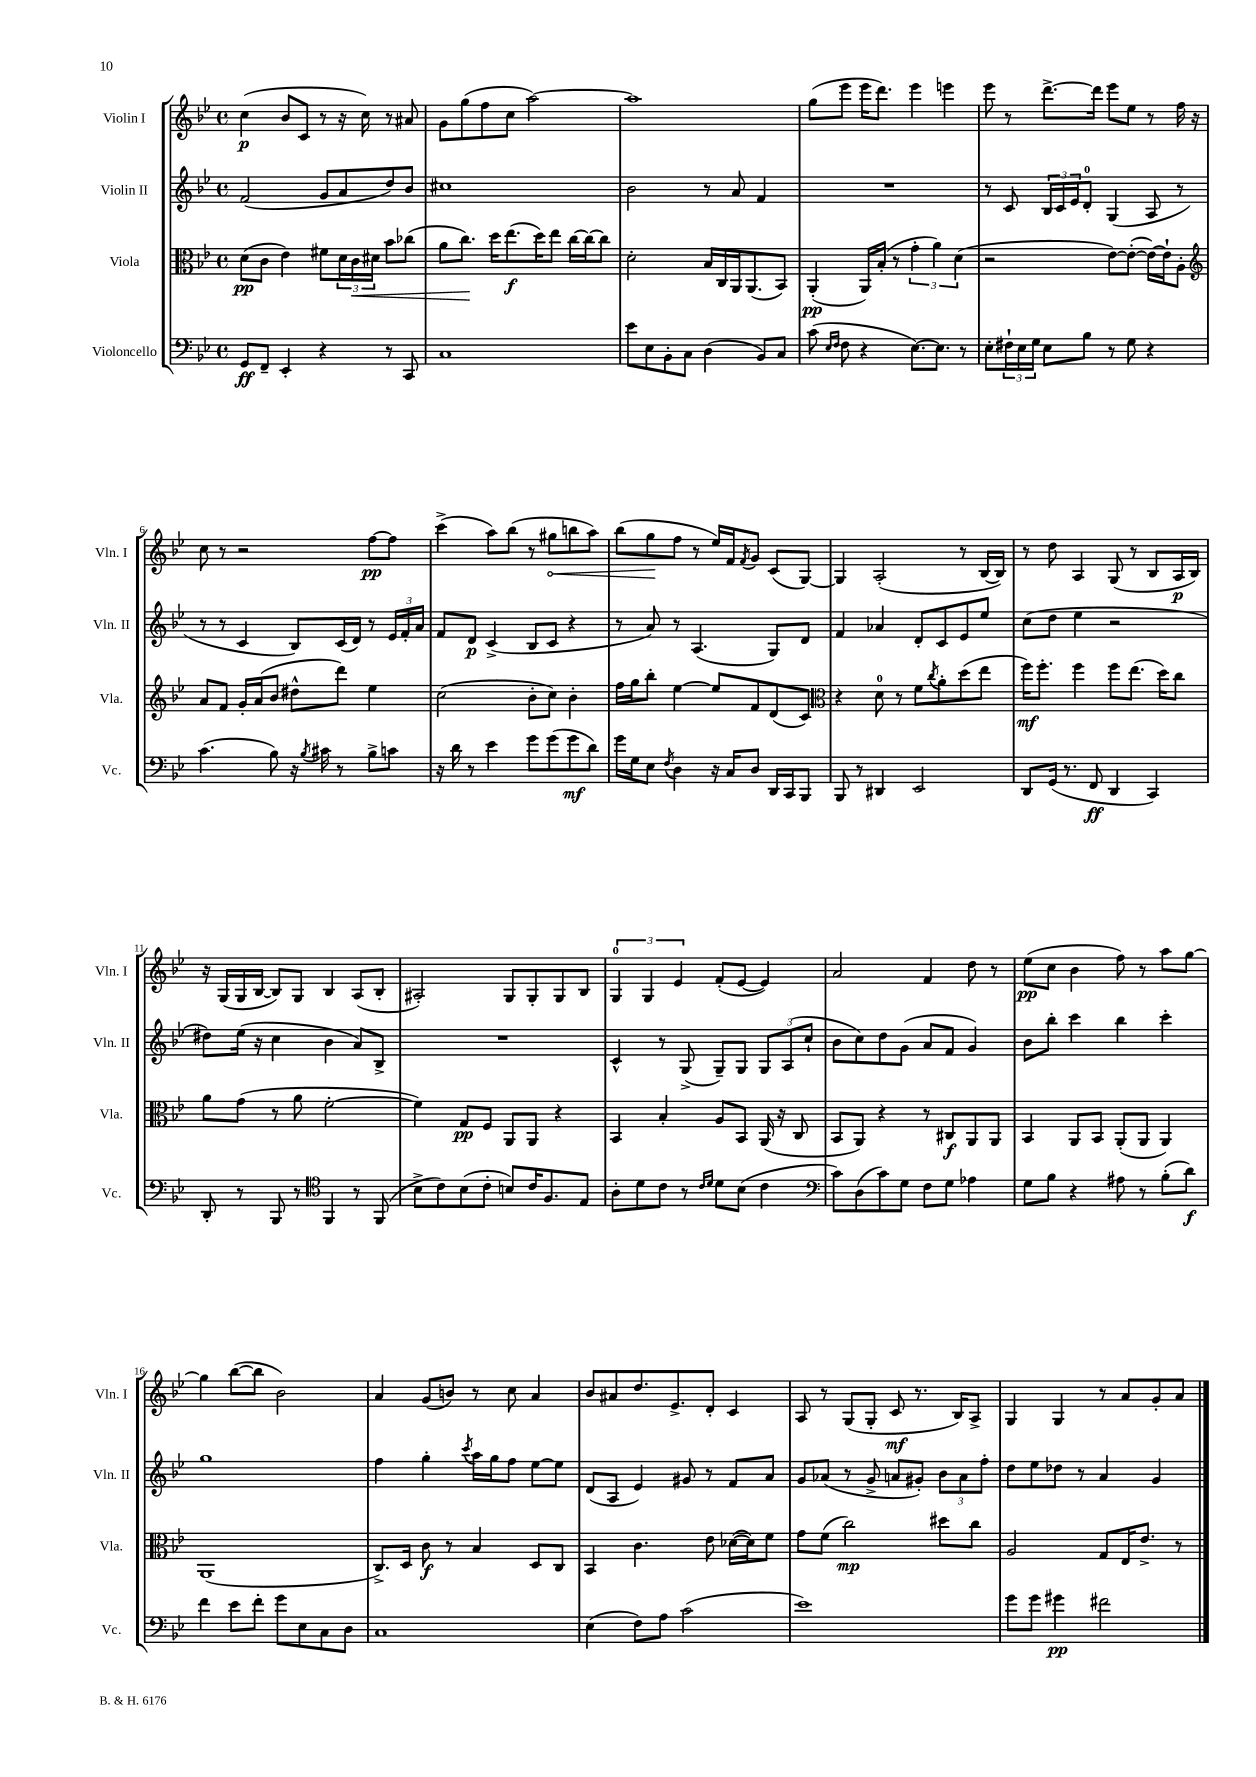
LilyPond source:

<<
\new StaffGroup <<
\new Staff = "s0" \with { instrumentName = "Violin I" shortInstrumentName = "Vln. I" } {
    \clef treble \key bes \major \defaultTimeSignature \time 4/4
    c''4\p( bes'8 c'8 r8 r16 c''16) r8 ais'8 |
    g'8 g''8( f''8 c''8 a''2~) |
    a''1 |
    g''8( ees'''8 ees'''16 d'''8.) ees'''4 e'''4 |
    ees'''8 r8 d'''8.~-> d'''16 ees'''8 ees''8 r8 f''16 r16 |
    c''8 r8 r2 f''8~\pp f''8 |
    c'''4->( a''8) bes''8( r8 \once \override Hairpin.circled-tip = ##t gis''8\< b''8 a''8) |
    bes''8( g''8\! f''8 r8 ees''16) f'16 \acciaccatura { f'8 } g'8 c'8( g8~) |
    g4 a2-.( r8 bes16~ bes16) |
    r8 d''8 a4 g8( r8 bes8 a16\p bes16) |
    r16 g16( g16 bes16~ bes8) g8 bes4 a8( bes8-. |
    ais2-.) g8 g8-. g8 bes8 |
    \tuplet 3/2 { g4-0 g4 ees'4 } f'8-.( ees'8~ ees'4) |
    a'2 f'4 d''8 r8 |
    ees''8\pp( c''8 bes'4 f''8) r8 a''8 g''8~ |
    g''4 bes''8~( bes''8 bes'2) |
    a'4 g'8( b'8) r8 c''8 a'4 |
    bes'8 ais'8 d''8. ees'8.-> d'8-. c'4 |
    a8 r8 g8( g8-. c'8\mf r8. bes16) a8-> |
    g4 g4 r8 a'8 g'8-. a'8 \bar "|." |
}
\new Staff = "s1" \with { instrumentName = "Violin II" shortInstrumentName = "Vln. II" } {
    \clef treble \key bes \major \defaultTimeSignature \time 4/4
    f'2( g'8 a'8 d''8) bes'8 |
    cis''1 |
    bes'2 r8 a'8 f'4 |
    R1 |
    r8 c'8 \tuplet 3/2 { bes16 c'16 ees'16 } d'8-0-. g4( a8 r8 |
    r8 r8 c'4 bes8) c'16( d'16) r8 \tuplet 3/2 { ees'16 f'16-. a'16 } |
    f'8 d'8\p c'4->( bes8 c'8 r4 |
    r8 a'8) r8 a4.( g8) d'8 |
    f'4 aes'4 d'8-. c'8 ees'8 ees''8 |
    c''8( d''8 ees''4 r2 |
    dis''8) ees''16( r16 c''4 bes'4 a'8) bes8-> |
    R1 |
    c'4-^ r8 g8->( g8--) g8 \tuplet 3/2 { g8 a8( c''8-! } |
    bes'8 c''8) d''8 g'8( a'8 f'8 g'4) |
    bes'8 bes''8-. c'''4 bes''4 c'''4-. |
    g''1 |
    f''4 g''4-. \acciaccatura { c'''8 } a''16 g''16 f''8 ees''8~ ees''8 |
    d'8( a8 ees'4) gis'8 r8 f'8 a'8 |
    g'8 aes'8( r8 g'8-> a'8 gis'8-.) \tuplet 3/2 { bes'8 a'8 f''8-. } |
    d''8 ees''8 des''8 r8 a'4 g'4 \bar "|." |
}
\new Staff = "s2" \with { instrumentName = "Viola" shortInstrumentName = "Vla." } {
    \clef alto \key bes \major \defaultTimeSignature \time 4/4
    d'8\pp( c'8 ees'4) fis'8 \tuplet 3/2 { d'16 c'16\< dis'16 } bes'8 ces''8( |
    a'8 c''8.\!) d''16 ees''8.\f( d''16) ees''8 c''16~ c''16~ c''8 |
    d'2-. bes16 c16 a,16 a,8.( bes,8) |
    a,4-.\pp( a,16) bes16-.( r8 \tuplet 3/2 { g'4-. a'4) d'4( } |
    r2 ees'8~) ees'8~-.( ees'16~) ees'16-! a8-. |
    \clef treble a'8 f'8 g'16-. a'16( bes'8 dis''8-^ d'''8) ees''4 |
    c''2( bes'8-. c''8) bes'4-. |
    f''16 g''16 bes''8-. ees''4~ ees''8 f'8 d'8( c'8) |
    \clef alto r4 d'8-0 r8 f'8 \acciaccatura { c''8 } a'8-. d''8( ees''8 |
    f''16\mf) f''8.-. f''4 f''8 ees''8.( d''16) c''8 |
    a'8 g'8( r8 a'8 f'2~-. |
    f'4) g8\pp f8 a,8 a,8 r4 |
    bes,4 bes4-. a8 bes,8 a,16( r16 c8 |
    bes,8 a,8) r4 r8 cis8\f a,8 a,8 |
    bes,4 a,8 bes,8 a,8-.( a,8 a,4) |
    a,1( |
    c8.->) d16 c'8\f r8 bes4 d8 c8 |
    bes,4 c'4. ees'8 des'16~( des'16) f'8 |
    g'8 f'8( c''2\mp) dis''8 c''8 |
    a2 g8 ees16 ees'8.-> r8 \bar "|." |
}
\new Staff = "s3" \with { instrumentName = "Violoncello" shortInstrumentName = "Vc." } {
    \clef bass \key bes \major \defaultTimeSignature \time 4/4
    g,8\ff f,8-- ees,4-. r4 r8 c,8 |
    c1 |
    ees'8 ees8 bes,8-. c8 d4( bes,8) c8 |
    c'8( \grace { ees16 f16 } f8 r4 ees8.~) ees8. r8 |
    ees8-. \tuplet 3/2 { fis16-! ees16 g16 } ees8 bes8 r8 g8 r4 |
    c'4.( bes8) r16 \acciaccatura { bes8 } cis'16 r8 bes8-> c'8 |
    r16 d'16 r8 ees'4 g'8 g'8( g'8\mf d'8) |
    g'16 g16 ees8 \acciaccatura { f8 } d4 r16 c16 d8 d,16 c,16 bes,,8 |
    bes,,8 r8 dis,4 ees,2 |
    d,8 g,16( r8. f,8\ff d,4 c,4) |
    d,8-. r8 bes,,8 r8 \clef tenor f,4 r8 f,8( |
    bes8-> c'8) bes8( c'8-. b8) c'16 f8. ees8 |
    a8-. d'8 c'8 r8 \grace { c'16 d'16 } d'8 bes8( c'4 |
    \clef bass c'8) d8( c'8) g8 f8 g8 aes4 |
    g8 bes8 r4 ais8 r8 bes8-.( d'8\f) |
    f'4 ees'8 f'8-. g'8 ees8 c8 d8 |
    c1 |
    ees4( f8) a8 c'2( |
    ees'1) |
    g'8 g'8 gis'4\pp fis'2 \bar "|." |
}
>>
>>
